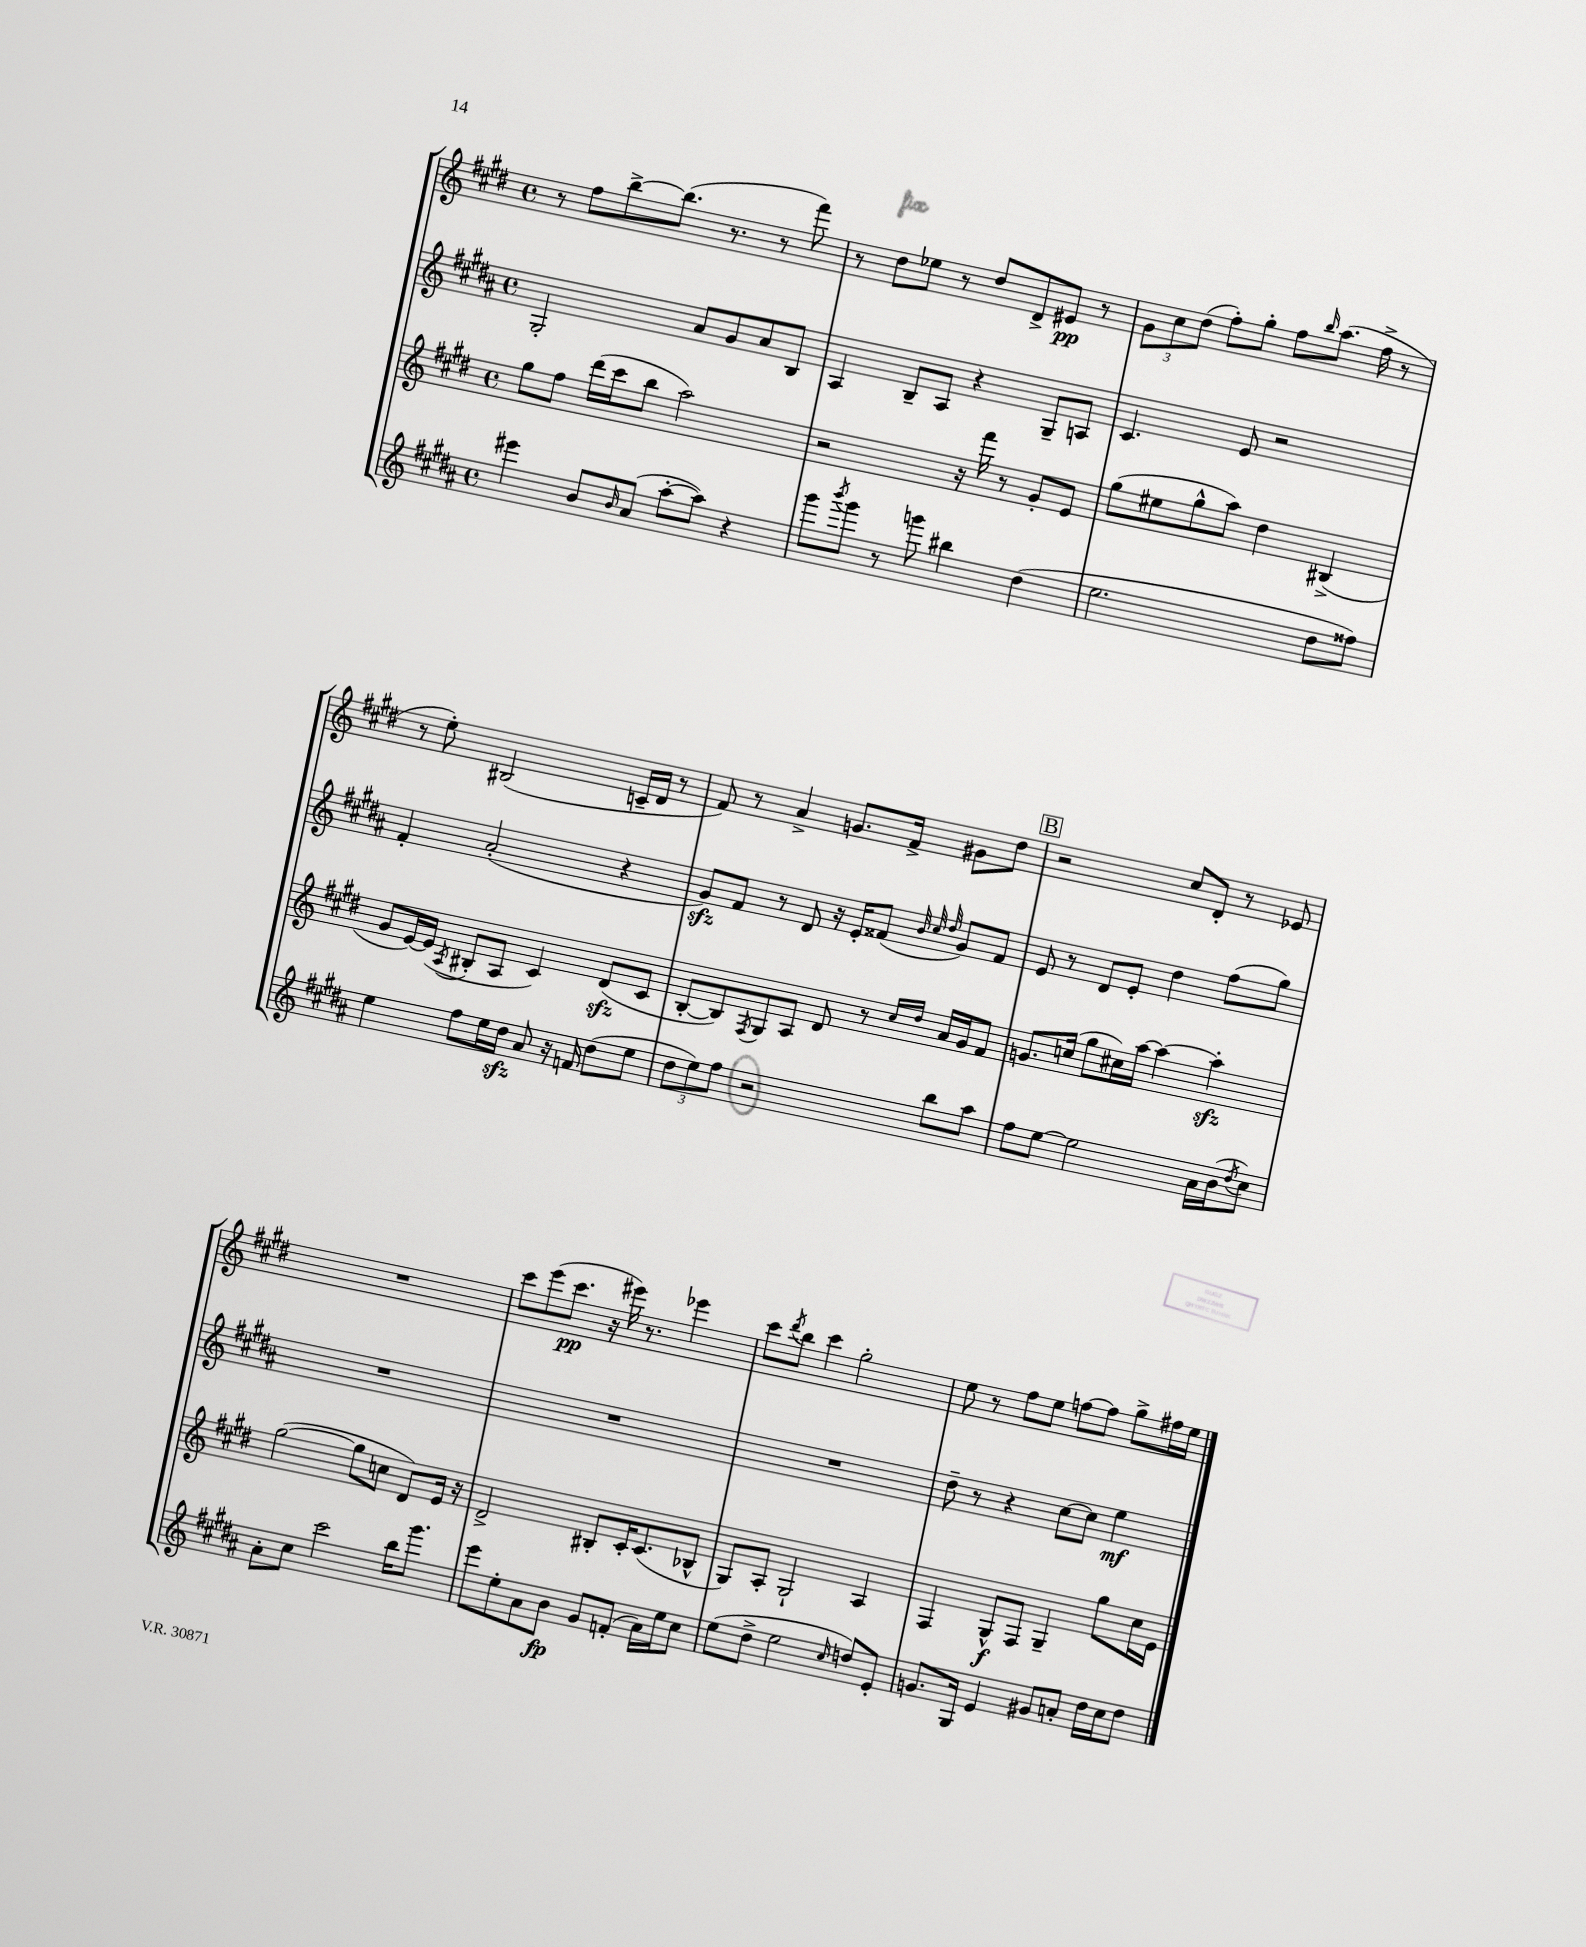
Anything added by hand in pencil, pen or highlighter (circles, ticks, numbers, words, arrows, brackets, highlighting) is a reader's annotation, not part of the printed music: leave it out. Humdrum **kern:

**kern	**dynam	**kern	**dynam	**kern	**dynam	**kern	**dynam
*part4	*part4	*part3	*part3	*part2	*part2	*part1	*part1
*staff4	*staff4	*staff3	*staff3	*staff2	*staff2	*staff1	*staff1
*clefG2	*	*clefG2	*	*clefG2	*	*clefG2	*
*k[f#c#g#d#a#]	*	*k[f#c#g#d#]	*	*k[f#c#g#d#a#]	*	*k[f#c#g#d#]	*
*M4/4	*	*M4/4	*	*M4/4	*	*M4/4	*
*met(c)	*	*met(c)	*	*met(c)	*	*met(c)	*
=8	=8	=8	=8	=8	=8	=8	=8
4eee#X\	.	8gg#\L	.	2G#'/	.	8r	.
.	.	8ff#\J	.	.	.	8ff#\L	.
8b/L	.	(16ddd#\LL	.	.	.	[8bb^\	.
.	.	16ccc#\J	.	.	.	.	.
16qqb/	.	.	.	.	.	.	.
(8a#/J	.	8bb\J	.	.	.	(8.bb\J]	.
[8aa#'\L	.	2aa\)	.	8a#/L	.	.	.
.	.	.	.	.	.	8.r	.
8aa#\J])	.	.	.	8g#/	.	.	.
4r	.	.	.	8a#/	.	8r	.
.	.	.	.	8B/J	.	8fff#\)	.
=9	=9	=9	=9	=9	=9	=9	=9
8ggg#\L	.	2r	.	4A#/	.	8r	.
8qbbb/	.	.	.	.	.	.	.
8ggg#\J	.	.	.	.	.	8dd#\L	.
8r	.	.	.	8B~/L	.	8ee-X\J	.
8gggn\	.	.	.	8A#/J	.	8r	.
4bb#X\	.	16r	.	4r	.	8dd#/L	.
.	.	16fff#\	.	.	.	.	.
.	.	8r	.	.	.	8d#^/	.
(4dd#\	.	8g#'/L	.	8G#~/L	.	8e#X/J	pp
.	.	8e/J	.	8An/J	.	8r	.
=10	=10	=10	=10	=10	=10	=10	=10
2.ee\	.	(8gg#\L	.	4.c#/	.	12g#\L	.
.	.	.	.	.	.	12cc#\	.
.	.	8ee#X\	.	.	.	.	.
.	.	.	.	.	.	(12dd#\J	.
.	.	8gg#^^\	.	.	.	8ff#'\L)	.
.	.	8aa\J)	.	8e/	.	8gg#'\J	.
.	.	4dd#\	.	2r	.	8ff#\L	.
.	.	.	.	.	.	16qqbb/	.
.	.	.	.	.	.	(8.aa\J	.
8dd#\L	.	(4B#X^/	.	.	.	.	.
.	.	.	.	.	.	16ff#^\	.
8ff##X\J)	.	.	.	.	.	8r	.
!!LO:LB:g=z
=11	=11	=11	=11	=11	=11	=11	=11
4ee\	.	8g#/L	.	4f#'/	.	8r	.
.	.	[16e/L)	.	.	.	8ee'\)	.
.	.	(16e/JJ]	.	.	.	.	.
.	.	8qA/	.	.	.	.	.
8ff#\L	.	8B#X'/L	.	(2a#'/	.	(2B#X/	.
16ee\L	.	8A/J	.	.	.	.	.
16dd#zz\JJ	.	.	.	.	.	.	.
8a#/	.	4c#/)	.	.	.	.	.
16r	.	.	.	.	.	.	.
16fn/	.	.	.	.	.	.	.
(8dd#\L	.	(8d#zz/L	.	4r	.	16cn~/LL	.
.	.	.	.	.	.	16d#/JJ	.
8ee\J	.	8c#/J	.	.	.	8r	.
=12	=12	=12	=12	=12	=12	=12	=12
12dd#\L	.	[8B'/L	.	8g#zz/L)	.	8f#/)	.
12ee\)	.	.	.	.	.	.	.
.	.	8B/])	.	8f#/J	.	8r	.
12ff#\J	.	.	.	.	.	.	.
.	.	8qF#/	.	.	.	.	.
2r	.	8G#/	.	8r	.	4a^/	.
.	.	8A/J	.	8d#/	.	.	.
.	.	8d#/	.	16r	.	8.gn/L	.
.	.	.	.	16e'/KL	.	.	.
.	.	8r	.	(8f##X/J	.	.	.
.	.	.	.	.	.	16f#^/Jk	.
.	.	.	.	32qqb/	.	.	.
.	.	16qqcc#/LL	.	32qqcc#/	.	.	.
.	.	16qqdd#/JJ	.	32qqdd#/	.	.	.
8bb\L	.	16a/LL	.	8g#/L)	.	8g#X\L	.
.	.	16g#/J	.	.	.	.	.
8aa#\J	.	8f#/J	.	8f##/J	.	8dd#\J	.
!!LO:REH:place=s1:t=B
=13	=13	=13	=13	=13	=13	=13	=13
8ff#\L	.	8.gn/L	.	8e/	.	2r	.
[8ee\J	.	.	.	8r	.	.	.
.	.	(16ccn/Jk	.	.	.	.	.
2ee\]	.	8gg#\L	.	8d#/L	.	.	.
.	.	16cc#X\L)	.	8e'/J	.	.	.
.	.	[16aa\JJ	.	.	.	.	.
.	.	4aa\_	.	4dd#\	.	8cc#/L	.
.	.	.	.	.	.	8d#'/J	.
16a#\LL	.	4aazz'\]	.	(8ff#\L	.	8r	.
(16b\J	.	.	.	.	.	.	.
8qdd#/	.	.	.	.	.	.	.
8cc#\J)	.	.	.	8gg#\J)	.	8e-X/	.
!!LO:LB:g=z
=14	=14	=14	=14	=14	=14	=14	=14
8a#'\L	.	([2gg#\	.	1r	.	1r	.
8cc#\J	.	.	.	.	.	.	.
2ccc#\	.	.	.	.	.	.	.
.	.	8gg#\L]	.	.	.	.	.
.	.	8ccn\J	.	.	.	.	.
16bb\KL	.	8d#/L)	.	.	.	.	.
8.ggg#\J	.	.	.	.	.	.	.
.	.	16e/Jk	.	.	.	.	.
.	.	16r	.	.	.	.	.
=15	=15	=15	=15	=15	=15	=15	=15
8eee\L	.	2d#^/	.	1r	.	8ccc#\L	.
8ee'\	.	.	.	.	.	(8eee\	.
8a#\	.	.	.	.	.	8.ccc#\J	pp
8b\J	fp	.	.	.	.	.	.
.	.	.	.	.	.	16r	.
8g#/L	.	8B#X'/L	.	.	.	16eee#X\)	.
.	.	.	.	.	.	8.r	.
(8fn'/J	.	16c#'/K	.	.	.	.	.
.	.	(8.c#/	.	.	.	.	.
16a#\LL)	.	.	.	.	.	4eee-X\	.
16ee\J	.	.	.	.	.	.	.
8cc#\J	.	8B-X^^/J	.	.	.	.	.
=16	=16	=16	=16	=16	=16	=16	=16
(8ee\L	.	8G#/L)	.	1r	.	8ccc#\L	.
.	.	.	.	.	.	8qddd#/	.
8dd#^\J	.	8A'/J	.	.	.	8bb\J	.
2ee\	.	2G#`/	.	.	.	4ccc#\	.
.	.	.	.	.	.	2gg#'\	.
16qqcc#/	.	.	.	.	.	.	.
8ddn/L)	.	4A/	.	.	.	.	.
8e'/J	.	.	.	.	.	.	.
=17	=17	=17	=17	=17	=17	=17	=17
8.gn/L	.	4F#/	.	8dd#~\	.	8ee\	.
.	.	.	.	8r	.	8r	.
16G#/Jk	.	.	.	.	.	.	.
4e/	.	8G#^^/L	f	4r	.	8ff#\L	.
.	.	8F#/J	.	.	.	8ee\J	.
8g#X/L	.	4G#~/	.	[8cc#\L	.	[8ffn\L	.
8an'/J	.	.	.	8cc#\J]	.	8ff\J]	.
16dd#\LL	.	8gg#\L	.	4ee\	mf	8gg#^\L	.
16cc#\J	.	.	.	.	.	.	.
8dd#\J	.	16cc#\L	.	.	.	16ff#X\L	.
.	.	16e\JJ	.	.	.	16ee\JJ	.
==	==	==	==	==	==	==	==
*-	*-	*-	*-	*-	*-	*-	*-
